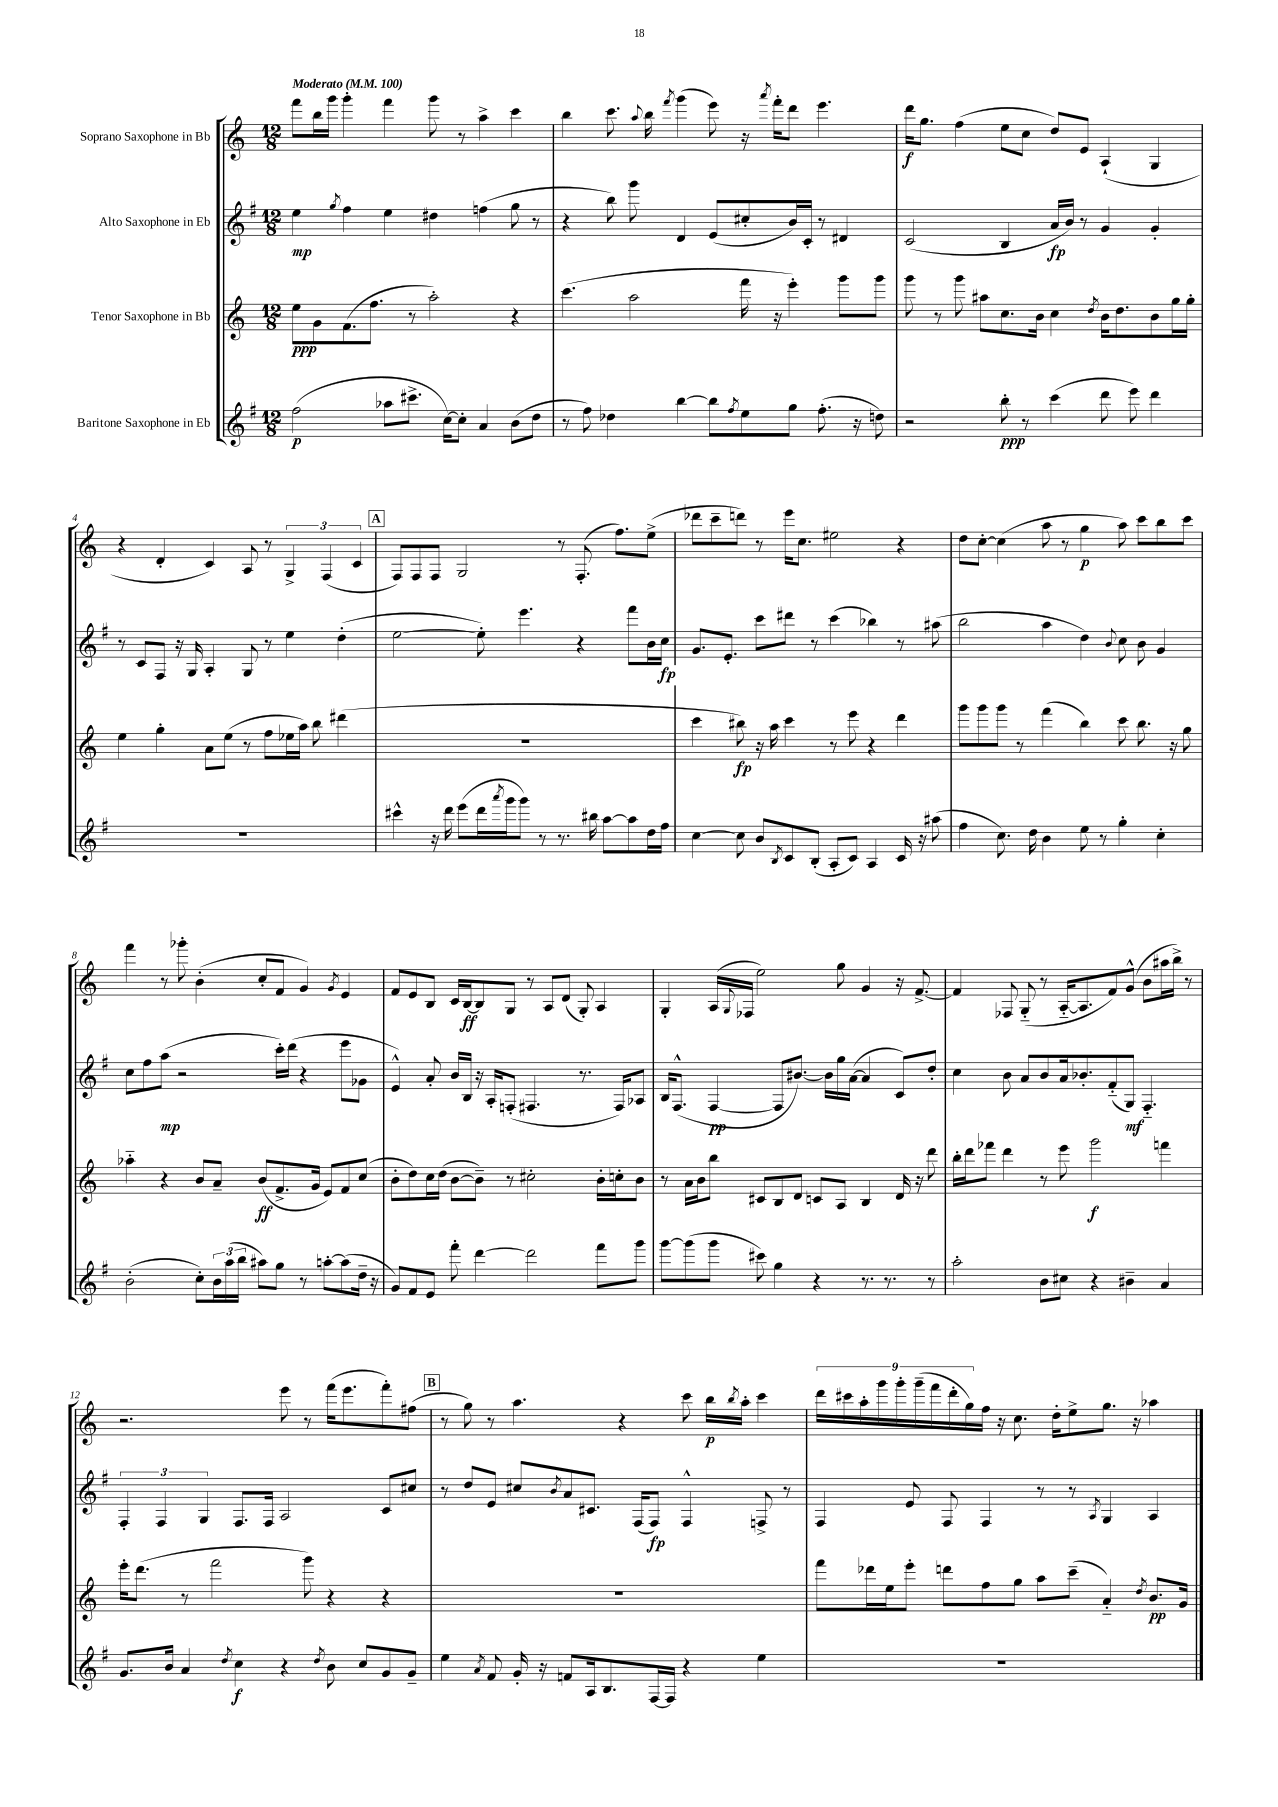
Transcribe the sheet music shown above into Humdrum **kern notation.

**kern	**kern	**kern	**kern
*staff4	*staff3	*staff2	*staff1
*clefG2	*clefG2	*clefG2	*clefG2
*k[f#]	*k[]	*k[f#]	*k[]
*M12/8	*M12/8	*M12/8	*M12/8
*MM100	*MM100	*MM100	*MM100
(2ff#	8ee	4ee	8fff
.	8g	.	16bb
.	.	.	16ggg
.	.	8qgg	.
.	(8.f	4ff#	4ggg'
.	8.ff	.	.
8aa-	.	4ee	4fff
8.ccc#^	8r	.	.
.	2aa')	4dd#	8ggg
[16cc)	.	.	.
8cc']	.	.	8r
4a	.	(4ff	4aa^
(8b	4r	8gg	4ccc
8dd	.	8r	.
=	=	=	=
8r	(4.ccc	4r	4bb
8ff#)	.	.	.
4dd-	.	8bb)	8.ccc
.	2aa	8ggg	.
.	.	.	8qqaa
.	.	.	16bb
.	.	.	8qfff
[4bb	.	4d	(4ggg
8bb]	.	(8e	8eee)
8qff#	.	.	.
8ee	16fff	8cc#'	16r
.	.	.	8qaaa
.	16r	.	16fff'
8gg	4eee')	16b)	8ddd
.	.	16c'	.
(8.ff#'	.	8r	4.eee
.	8ggg	4d#	.
16r	.	.	.
8dd)	8ggg	.	.
=	=	=	=
2r	8ggg	(2c	16ddd
.	.	.	8.gg
.	8r	.	.
.	8ggg	.	(4ff
.	8aa#	.	.
8bb'	8.cc	4B	8ee
8r	.	.	8cc
.	16b	.	.
(4ccc	4cc	16a	8dd)
.	.	16b)	.
.	.	8r	8e
.	8qdd	.	.
8ddd	16b	4g	(4A`
.	8.dd	.	.
8eee)	.	.	.
4ddd	8b	4g'	4G
.	16gg	.	.
.	16gg'	.	.
=	=	=	=
1.r	4ee	8r	4r
.	.	8c	.
.	4gg'	8F#	4d'
.	.	16r	.
.	.	16G	.
.	8a	4A'	4c)
.	(8ee	.	.
.	8r	8G	8A
.	8ff	8r	8r
.	16ee-	4ee	6G^
.	16aa)	.	.
.	8bb	.	.
.	.	.	(6F
.	(4ddd#	(4dd'	.
.	.	.	6c
=	=	=	=
4ccc#^^	1.r	[2ee	8F)
.	.	.	8F
16r	.	.	8F
16ddd	.	.	.
(8eee	.	.	2G
16ddd	.	8ee'])	.
8qaaa	.	.	.
16ggg	.	.	.
8ggg)	.	4.eee	.
8r	.	.	.
8.r	.	.	8r
.	.	4r	(8.F'
16bb#	.	.	.
[8aa	.	.	.
.	.	.	8.ff)
8aa]	.	8fff#	.
16dd	.	16b	(8ee^
16ff#	.	16cc	.
=	=	=	=
[4cc	4ccc	8.g	8ddd-
.	.	.	8ccc~
.	.	8.e'	.
8cc]	8bb#)	.	8ddd)
8b	16r	8ccc	8r
.	16aa	.	.
8qB	.	.	.
8c	4ccc	8ddd#	16eee
.	.	.	8.cc
(8B'	.	8r	.
8A'	8r	(4ccc	2ee#
8c)	8eee	.	.
4A	4r	4bb-)	.
16c	4ddd	8r	4r
16r	.	.	.
(8aa#	.	(8aa#	.
=	=	=	=
4ff#	8ggg	2bb	8dd
.	8ggg	.	[8cc'
8.cc)	8ggg	.	(4cc]
.	8r	.	.
16dd	.	.	.
4b	(4fff	4aa	8aa
.	.	.	8r
8ee	4bb)	4dd)	4gg
8r	.	.	.
.	.	8qqb	.
4gg'	8ccc	8cc	8aa)
.	8.bb	8b	8ccc
4cc'	.	4g	8bb
.	16r	.	.
.	8gg	.	8ccc
=	=	=	=
(2b'	4aa-'~	8cc	4fff
.	.	8ff#	.
.	4r	(8aa	8r
.	.	2r	8ggg-'
8cc')	8b	.	(4b'
24b	8a~	.	.
(24aa	.	.	.
24bb	.	.	.
8aa#)	(8b	.	8cc'
8gg	8.f^	16ccc')	8f
.	.	(16ddd	.
8r	.	4r	4g)
.	16g	.	.
[8aa'	8e)	.	.
.	.	.	8qg
(8aa]	8f	8eee	4e
16dd~	(8cc	8g-	.
16r	.	.	.
=	=	=	=
8g)	8b'	4e^^)	8f
8f#	8dd)	.	8e
8e	16cc	8a'	8B
.	(16dd	.	.
8fff#'	[8b	16b	16c
.	.	16B	[16B
[4ddd	8b~])	16r	8B]
.	.	16A'	.
.	8r	(8F'	8G
2ddd]	2cc#'	4.F#	8r
.	.	.	8A
.	.	.	(8d
.	.	8.r	8G')
8fff#	16b'	.	4A
.	16cc'	16F#)	.
8ggg	8b	8A-	.
=	=	=	=
[8ggg	8r	16B	4G'
.	.	(8.F#^^	.
(8ggg]	16a	.	.
.	16b	.	.
8ggg	8bb	[4F#	(16A
.	.	.	8qqG
.	.	.	16F-
8ccc#)	8c#	.	2ee)
4gg	8B	8F#]	.
.	8d	[8.b#)	.
4r	8c	.	.
.	.	16b#]	.
.	8A	16gg	8gg
.	.	([16a	.
8.r	4B	4a]	4g
8.r	.	.	.
.	16d	8c)	16r
.	16r	.	[8.f^
8r	8ddd	8dd'	.
=	=	=	=
2aa'	16bb'	4cc	4f]
.	16ddd	.	.
.	8fff-	.	.
.	4ddd	8b	8F-
.	.	8a	(8G'~
8b	8r	8b	8r
8cc#	8eee	16a	[16A'~
.	.	8.b-'	8.A]
4r	2ggg	.	.
.	.	(8f#'~	8f)
4b#~	.	8G)	(8g^^
.	.	4.F#'~	8b
4a	4fff	.	16aa#
.	.	.	16bb^)
.	.	.	8r
=	=	=	=
8.g	16eee'	6F#'	2.r
.	(8.ddd	.	.
.	.	6F#	.
16b	.	.	.
4a	8r	.	.
.	.	6G	.
.	2fff	.	.
8qdd	.	.	.
4cc	.	8.F#	.
.	.	16F#	.
4r	.	2A	8eee
.	8ggg)	.	8r
8qdd	.	.	.
8b	4r	.	(16fff
.	.	.	8.eee
8cc	.	.	.
8g	4r	8c	8fff')
8g~	.	8cc#	(8ff#
=	=	=	=
4ee	1.r	8r	8r
.	.	8dd	8gg)
8qa	.	.	.
8f#	.	8e	8r
16g'	.	8cc#	4.aa
16r	.	.	.
.	.	8qb	.
8f	.	8a	.
16A	.	8.c#	.
8.B	.	.	.
.	.	.	4r
.	.	(16F#	.
[16F#	.	8F#)	.
16F#]	.	.	.
4r	.	4F#^^	8ccc
.	.	.	16bb
.	.	.	8qbb
.	.	.	16aa'
4ee	.	8F^	4ccc
.	.	8r	.
=	=	=	=
1.r	8fff	4F#	18ddd
.	.	.	18ccc#
.	.	.	18aa'
.	16ddd-	.	.
.	.	.	18ggg
.	16ee	.	.
.	.	.	18ggg'
.	8eee'	8e	.
.	.	.	(18ggg~
.	.	.	18fff
.	8ddd	8F#	.
.	.	.	18ddd'
.	.	.	18gg)
.	8ff	4F#	16ff
.	.	.	16r
.	8gg	.	8.cc
.	8aa	8r	.
.	.	.	16dd'
.	(8ccc~	8r	8ee^
.	.	8qA	.
.	4a'~)	4G	8.gg
.	.	.	16r
.	8qdd	.	.
.	8.b	4A	4aa-
.	16g	.	.
==	==	==	==
*-	*-	*-	*-
